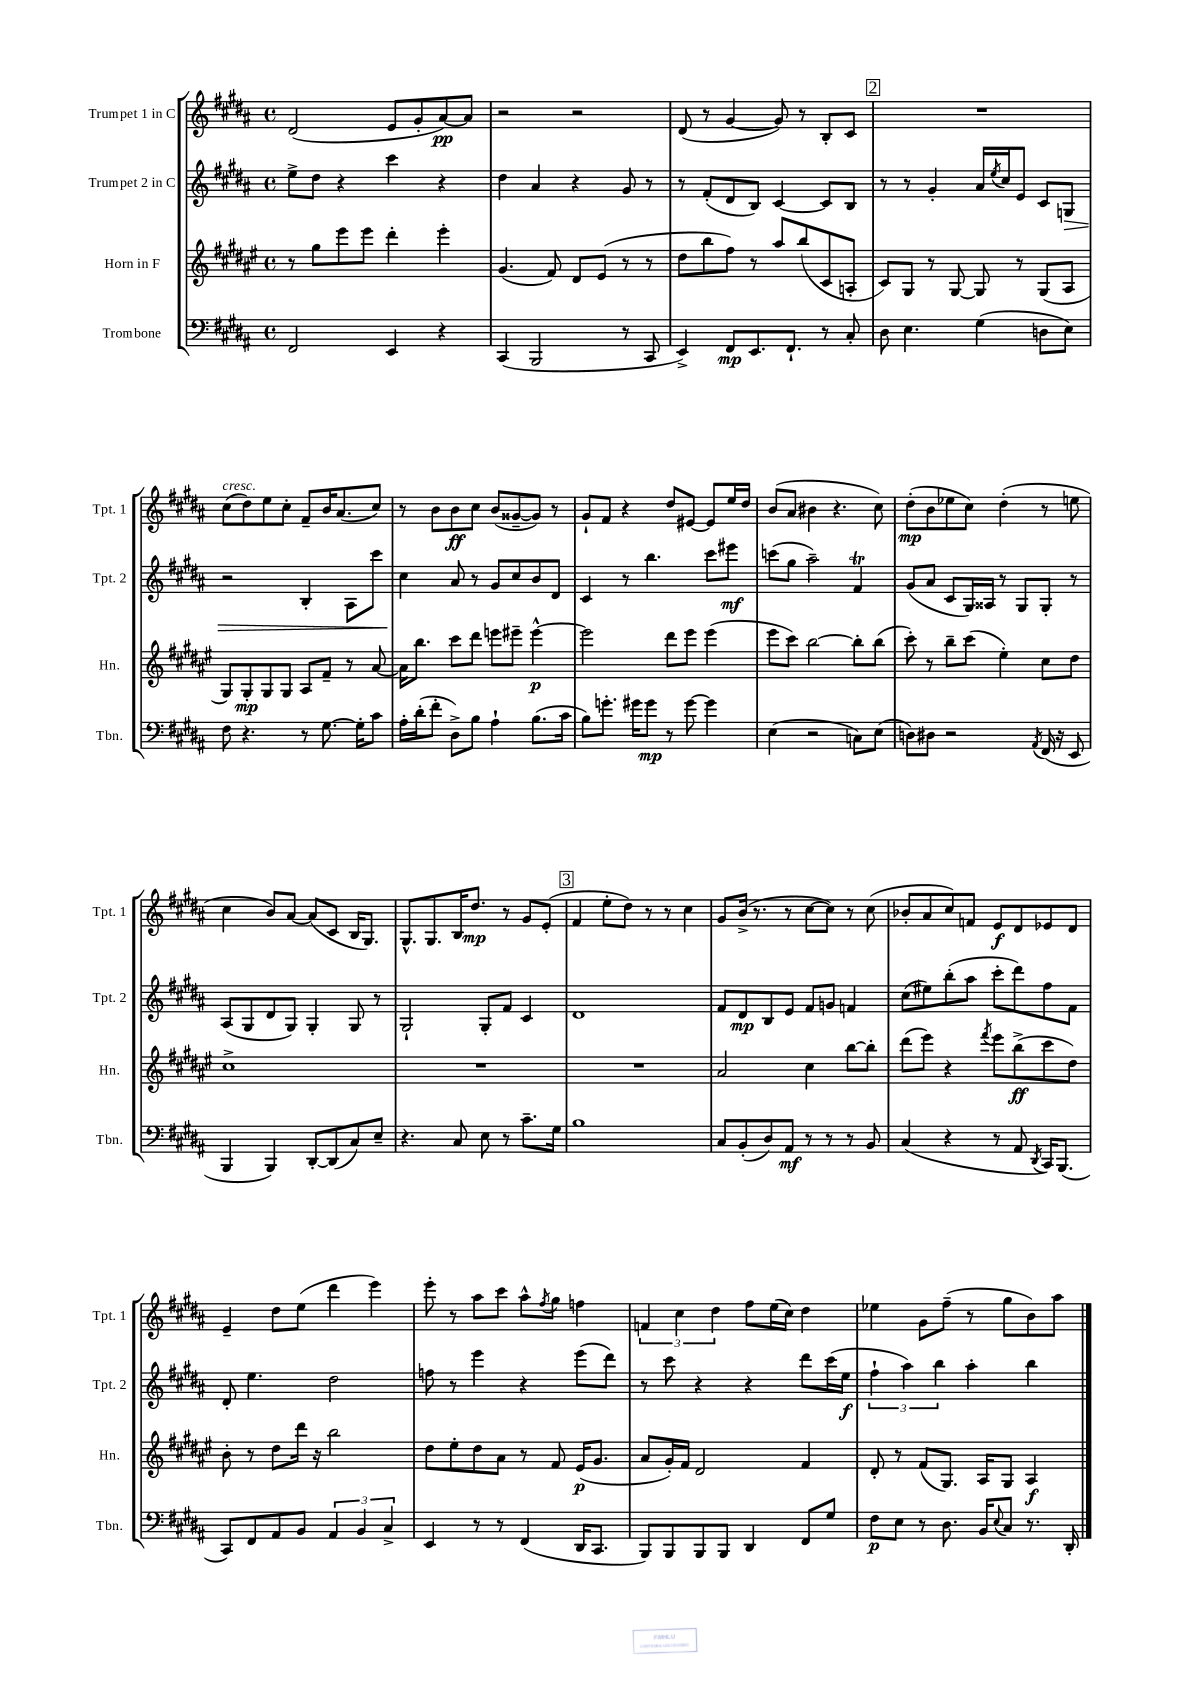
<<
\new StaffGroup <<
\new Staff = "s0" \with { instrumentName = "Trumpet 1 in C" shortInstrumentName = "Tpt. 1" } {
    \clef treble \key b \major \defaultTimeSignature \time 4/4
    dis'2( e'8 gis'8-. ais'8~\pp) ais'8 |
    r2 r2 |
    dis'8( r8 gis'4~ gis'8) r8 b8-. cis'8 |
    \mark \markup { \box "2" } R1 |
    cis''8^\markup { \italic "cresc." }( dis''8) e''8 cis''8-. fis'8-- b'16 ais'8.( cis''8) |
    r8 b'8 b'8\ff cis''8 b'8( gisis'8~-- gisis'8) r8 |
    gis'8-! fis'8 r4 dis''8 eis'8~ eis'8 e''16 dis''16 |
    b'8( ais'8 bis'4 r4. cis''8) |
    dis''8-.\mp( b'8 ees''8 cis''8) dis''4-.( r8 e''8 |
    cis''4 b'8) ais'8~ ais'8( cis'8 b16 gis8.) |
    gis8.-^ gis8. b16 dis''8.\mp r8 gis'8 e'8-.( |
    \mark \markup { \box "3" } fis'4 e''8-. dis''8) r8 r8 cis''4 |
    gis'8 b'16->( r8. r8 cis''8~ cis''8) r8 cis''8( |
    bes'8-. ais'8 cis''8) f'8 e'8\f dis'8 ees'8 dis'8 |
    e'4-- dis''8 e''8( dis'''4 e'''4) |
    e'''8-. r8 ais''8 cis'''8 ais''8-^ \acciaccatura { fis''8 } gis''8 f''4 |
    \tuplet 3/2 { f'4 cis''4 dis''4 } fis''8 e''16( cis''16) dis''4 |
    ees''4 gis'8 fis''8--( r8 gis''8 b'8) ais''8 \bar "|." |
}
\new Staff = "s1" \with { instrumentName = "Trumpet 2 in C" shortInstrumentName = "Tpt. 2" } {
    \clef treble \key b \major \defaultTimeSignature \time 4/4
    e''8-> dis''8 r4 cis'''4 r4 |
    dis''4 ais'4 r4 gis'8 r8 |
    r8 fis'8-.( dis'8 b8) cis'4~ cis'8 b8 |
    \mark \markup { \box "2" } r8 r8 gis'4-. ais'16 \acciaccatura { e''8 } cis''16 e'8 cis'8 g8\> |
    r2 b4-. ais8 cis'''8 |
    cis''4\! ais'8 r8 gis'8 cis''8 b'8 dis'8 |
    cis'4 r8 b''4. cis'''8 eis'''8\mf |
    c'''8( gis''8 ais''2--) fis'4\trill |
    gis'8( ais'8 cis'8 gis16) aisis16 r8 gis8 gis8-. r8 |
    ais8( gis8 dis'8 gis8) gis4-. gis8 r8 |
    gis2-! gis8-. fis'8 cis'4 |
    \mark \markup { \box "3" } dis'1 |
    fis'8 dis'8\mp b8 e'8 fis'8 g'8 f'4 |
    cis''8( eis''8) b''8-.( ais''8 cis'''8-. dis'''8) fis''8 fis'8 |
    dis'8-. e''4. dis''2 |
    f''8 r8 e'''4 r4 e'''8( dis'''8) |
    r8 cis'''8 r4 r4 dis'''8 cis'''16( e''16\f |
    \tuplet 3/2 { fis''4-! ais''4) b''4 } ais''4-. b''4 \bar "|." |
}
\new Staff = "s2" \with { instrumentName = "Horn in F" shortInstrumentName = "Hn." } {
    \clef treble \key fis \major \defaultTimeSignature \time 4/4
    r8 gis''8 eis'''8 eis'''8 dis'''4-. eis'''4-. |
    gis'4.( fis'8) dis'8 eis'8( r8 r8 |
    dis''8 b''8 fis''8) r8 ais''8 b''8( cis'8 a8-. |
    \mark \markup { \box "2" } cis'8) gis8 r8 gis8~ gis8 r8 gis8( ais8 |
    gis8) gis8-.\mp gis8 gis8 ais8 fis'8-- r8 ais'8~ |
    ais'16 b''8. cis'''8 dis'''8 e'''8 eis'''8-- eis'''4~-^\p |
    eis'''2 dis'''8 eis'''8 eis'''4( |
    eis'''8 cis'''8) b''2~ b''8-. b''8( |
    cis'''8-.) r8 b''8-- cis'''8( eis''4-.) cis''8 dis''8 |
    cis''1-> |
    R1 |
    \mark \markup { \box "3" } R1 |
    ais'2 cis''4 b''8~ b''8-. |
    dis'''8( eis'''8) r4 \acciaccatura { fis'''8 } eis'''8 b''8->\ff( cis'''8 dis''8) |
    b'8-. r8 dis''8 dis'''16 r16 b''2 |
    dis''8 eis''8-. dis''8 ais'8 r8 fis'8 eis'16\p( gis'8. |
    ais'8 gis'16-.) fis'16 dis'2 fis'4 |
    dis'8-. r8 fis'8( gis8.) ais16 gis8 ais4\f \bar "|." |
}
\new Staff = "s3" \with { instrumentName = "Trombone" shortInstrumentName = "Tbn." } {
    \clef bass \key b \major \defaultTimeSignature \time 4/4
    fis,2 e,4 r4 |
    cis,4( b,,2 r8 cis,8 |
    e,4->) fis,8\mp e,8. fis,8.-! r8 cis8-. |
    \mark \markup { \box "2" } dis8 e4. gis4( d8 e8) |
    fis8 r4. r8 gis8.~ gis16-. cis'8 |
    ais16-. dis'16-.( fis'8-. dis8->) b8 ais4-! b8.( cis'16 |
    b8) g'8.-. gis'16 gis'8\mp r8 gis'8~ gis'4 |
    e4( r2 c8) e8( |
    d8) dis8 r2 \acciaccatura { ais,8 } fis,16( r16 e,8 |
    b,,4 b,,4) dis,8~-. dis,8( cis8) e8-- |
    r4. cis8 e8 r8 cis'8.-- gis16 |
    \mark \markup { \box "3" } b1 |
    cis8 b,8-.( dis8) ais,8\mf r8 r8 r8 b,8 |
    cis4( r4 r8 ais,8 \acciaccatura { dis,8 } cis,16) b,,8.( |
    cis,8) fis,8 ais,8 b,8 \tuplet 3/2 { ais,4 b,4 cis4-> } |
    e,4 r8 r8 fis,4( dis,16 cis,8. |
    b,,8) b,,8 b,,8 b,,8 dis,4 fis,8 gis8 |
    fis8\p e8 r8 dis8. b,16 \appoggiatura { e8 } cis8 r8. dis,16-. \bar "|." |
}
>>
>>
\layout { \context { \Score \remove "Bar_number_engraver" } }
